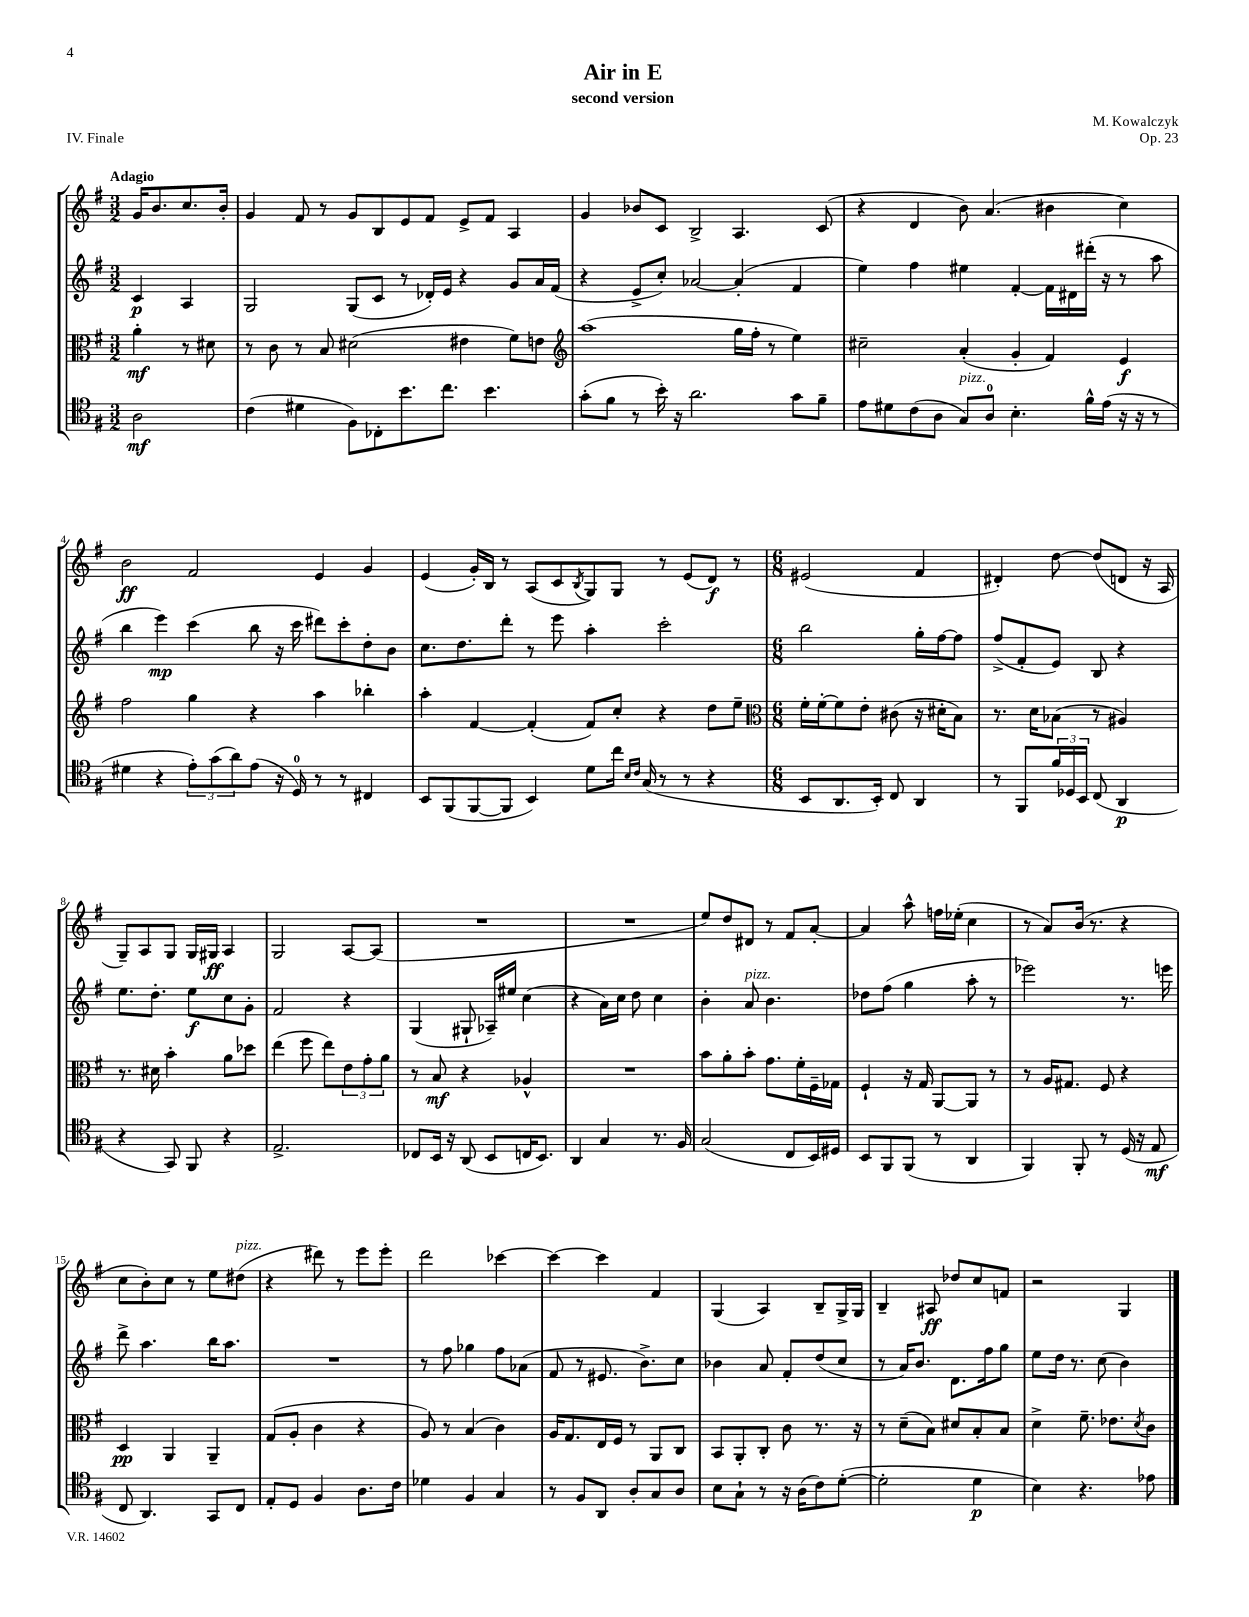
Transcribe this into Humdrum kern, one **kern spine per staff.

**kern	**dynam	**kern	**dynam	**kern	**dynam	**kern	**dynam
*part4	*part4	*part3	*part3	*part2	*part2	*part1	*part1
*staff4	*staff4	*staff3	*staff3	*staff2	*staff2	*staff1	*staff1
*clefC4	*	*clefC3	*	*clefG2	*	*clefG2	*
*k[f#]	*	*k[f#]	*	*k[f#]	*	*k[f#]	*
*M3/2	*	*M3/2	*	*M3/2	*	*M3/2	*
=	=	=	=	=	=	=	=
!	!	!	!	!	!	!LO:TX:a:B:t=Adagio	!
2A\	mf	4a'\	mf	4c/	p	16g/KL	.
.	.	.	.	.	.	8.b/	.
.	.	8r	.	4A/	.	8.cc/	.
.	.	8d#X\	.	.	.	.	.
.	.	.	.	.	.	16b'/Jk	.
=1	=1	=1	=1	=1	=1	=1	=1
(4c\	.	8r	.	2G/	.	4g/	.
.	.	8c\	.	.	.	.	.
4d#X\	.	8r	.	.	.	8f#/	.
.	.	8B/	.	.	.	8r	.
8F#\L)	.	(2d#X\	.	(8G/L	.	8g/L	.
8C-X'\	.	.	.	8c/J	.	8B/	.
8.b\	.	.	.	8r	.	8e/	.
.	.	.	.	16d-X'/LL)	.	8f#/J	.
8.cc\J	.	.	.	16e/JJ	.	.	.
.	.	4e#X\	.	4r	.	8e^/L	.
4.b\	.	.	.	.	.	8f#/J	.
.	.	8f#\L)	.	8g/L	.	4A/	.
.	.	8en\J	.	16a/L	.	.	.
.	.	.	.	(16f#/JJ	.	.	.
=2	=2	=2	=2	=2	=2	=2	=2
*	*	*clefG2	*	*	*	*	*
(8g'\L	.	(1aa	.	4r	.	4g/	.
8f#\J	.	.	.	.	.	.	.
8r	.	.	.	8e^/L	.	8b-X/L	.
16b'\)	.	.	.	8cc'/J)	.	8c/J	.
16r	.	.	.	.	.	.	.
2.a\	.	.	.	[2a-X/	.	2B^/	.
.	.	16gg\LL	.	(4a-'/]	.	4.A/	.
.	.	16ff#'\JJ	.	.	.	.	.
.	.	8r	.	.	.	.	.
8g\L	.	4ee\)	.	4f#/	.	.	.
8f#~\J	.	.	.	.	.	(8c/	.
=3	=3	=3	=3	=3	=3	=3	=3
8e\L	.	2cc#X~\	.	4ee\)	.	4r	.
8d#X\	.	.	.	.	.	.	.
(8c\	.	.	.	4ff#\	.	4d/	.
8A\J	.	.	.	.	.	.	.
!LO:TX:a:i:t=pizz.	!	!	!	!	!	!	!
8G/L)	.	(4a'/	.	4ee#X\	.	8b\)	.
8A/J	.	.	.	.	.	(4.a/	.
4.B'\	.	4g'/	.	[4f#'/	.	.	.
.	.	4f#/)	.	16f#\LL]	.	4b#X\	.
.	.	.	.	16d#X\	.	.	.
16f#^^\LL	.	.	.	(16ddd#X'\JJ	.	.	.
(16e\JJ	.	.	.	16r	.	.	.
16r	.	4e/	f	8r	.	4cc\)	.
16r	.	.	.	.	.	.	.
8r	.	.	.	8aa\	.	.	.
!!LO:LB:g=z
=4	=4	=4	=4	=4	=4	=4	=4
4d#X\	.	2ff#\	.	4bb\	.	2b\	ff
4r	.	.	.	4eee\)	mp	.	.
12e'\L)	.	4gg\	.	(4ccc\	.	2f#/	.
(12g\	.	.	.	.	.	.	.
12a\)	.	.	.	.	.	.	.
(8e\J	.	4r	.	8bb\	.	.	.
16r	.	.	.	16r	.	.	.
16D/)	.	.	.	16ccc\	.	.	.
8r	.	4aa\	.	8ddd#X\L)	.	4e/	.
8r	.	.	.	8ccc'\	.	.	.
4C#X/	.	4bb-X'\	.	8dd'\	.	4g/	.
.	.	.	.	8b\J	.	.	.
=5	=5	=5	=5	=5	=5	=5	=5
8BB/L	.	4aa'\	.	8.cc\L	.	(4e/	.
(8FF#/	.	.	.	.	.	.	.
.	.	.	.	8.dd\	.	.	.
[8FF#/	.	[4f#/	.	.	.	16g'/LL)	.
.	.	.	.	.	.	16B/JJ	.
8FF#/J]	.	.	.	8ddd'\J	.	8r	.
4BB/)	.	(4f#'/]	.	8r	.	(8A/L	.
.	.	.	.	8eee\	.	8c/	.
.	.	.	.	.	.	8qB/	.
8d\L	.	8f#/L)	.	4aa'\	.	8G/)	.
16cc\Jk	.	8cc'/J	.	.	.	8G/J	.
16qqB/LL	.	.	.	.	.	.	.
16qqc/JJ	.	.	.	.	.	.	.
(16G/	.	.	.	.	.	.	.
8r	.	4r	.	2ccc'\	.	8r	.
8r	.	.	.	.	.	(8e/L	.
4r	.	8dd\L	.	.	.	8d/J)	f
.	.	8ee~\J	.	.	.	8r	.
=6	=6	=6	=6	=6	=6	=6	=6
*	*	*clefC3	*	*	*	*	*
*M6/8	*	*M6/8	*	*M6/8	*	*M6/8	*
8BB/L	.	16f#'\LL	.	2bb\	.	(2e#X/	.
.	.	[16f#'\J	.	.	.	.	.
8.AA/	.	8f#\]	.	.	.	.	.
.	.	8e'\J	.	.	.	.	.
16BB'/Jk)	.	.	.	.	.	.	.
8C/	.	(8c#X\	.	.	.	.	.
4AA/	.	16r	.	16gg'\LL	.	4f#/	.
.	.	16d#X'\KL	.	[16ff#\J	.	.	.
.	.	8B\J)	.	8ff#\J]	.	.	.
=7	=7	=7	=7	=7	=7	=7	=7
8r	.	8.r	.	(8ff#^/L	.	4d#X'/)	.
8FF#/L	.	.	.	8f#'/	.	.	.
.	.	16d\KL	.	.	.	.	.
24f#/L	.	(8B-X\J	.	8e/J)	.	[8dd\	.
24D-X/	.	.	.	.	.	.	.
24BB/JJ	.	.	.	.	.	.	.
(8C/	.	8r	.	8B/	.	(8dd/L]	.
4AA/	p	4A#X/)	.	4r	.	8dn/J	.
.	.	.	.	.	.	16r	.
.	.	.	.	.	.	16A/	.
!!LO:LB:g=z
=8	=8	=8	=8	=8	=8	=8	=8
4r	.	8.r	.	8.ee\L	.	8G~/L)	.
.	.	.	.	.	.	8A/	.
.	.	16d#X\	.	8.dd'\J	.	.	.
8GG/)	.	4b'\	.	.	.	8G/J	.
8FF#/	.	.	.	8ee\L	f	16G/LL	.
.	.	.	.	.	.	16G#X/JJ	ff
4r	.	8a\L	.	8cc\	.	4A/	.
.	.	8dd-X\J	.	8g'\J	.	.	.
=9	=9	=9	=9	=9	=9	=9	=9
2.E^/	.	(4ee\	.	2f#/	.	2G/	.
.	.	8ff#\	.	.	.	.	.
.	.	8ee\L)	.	.	.	.	.
.	.	12e\	.	4r	.	[8A/L	.
.	.	12g'\	.	.	.	.	.
.	.	.	.	.	.	(8A/J]	.
.	.	12a\J	.	.	.	.	.
=10	=10	=10	=10	=10	=10	=10	=10
8C-X/L	.	8r	.	(4G/	.	2.r	.
16BB/Jk	.	8B/	mf	.	.	.	.
16r	.	.	.	.	.	.	.
(8AA/	.	4r	.	8G#X`/	.	.	.
8BB/L	.	.	.	16A-X~/LL)	.	.	.
.	.	.	.	16ee#X/JJ	.	.	.
16Cn/K	.	4A-X^^/	.	(4cc\	.	.	.
8.BB/J)	.	.	.	.	.	.	.
=11	=11	=11	=11	=11	=11	=11	=11
4AA/	.	2.r	.	4r	.	2.r	.
4G/	.	.	.	16a\LL)	.	.	.
.	.	.	.	16cc\JJ	.	.	.
.	.	.	.	8dd\	.	.	.
8.r	.	.	.	4cc\	.	.	.
16F#/	.	.	.	.	.	.	.
=12	=12	=12	=12	=12	=12	=12	=12
(2G/	.	8b\L	.	4b'\	.	8ee/L)	.
.	.	8a'\	.	.	.	8dd/	.
!	!	!	!	!LO:TX:a:i:t=pizz.	!	!	!
.	.	8b'\J	.	8a/	.	8d#X/J	.
.	.	8.g\L	.	4.b\	.	8r	.
8C/L	.	.	.	.	.	8f#/L	.
.	.	16f#'\L	.	.	.	.	.
16BB/L)	.	16F#~\	.	.	.	[8a'/J	.
16D#X/JJ	.	16G-X\JJ	.	.	.	.	.
=13	=13	=13	=13	=13	=13	=13	=13
8BB/L	.	4F#`/	.	8dd-X\L	.	4a/]	.
8FF#/	.	.	.	(8ff#\J	.	.	.
(8FF#/J	.	16r	.	4gg\	.	8aa^^\	.
.	.	16G/	.	.	.	.	.
8r	.	[8AA/L	.	.	.	16ffn\LL	.
.	.	.	.	.	.	(16ee-X'\JJ	.
4AA/	.	8AA/J]	.	8aa'\	.	4cc\	.
.	.	8r	.	8r	.	.	.
=14	=14	=14	=14	=14	=14	=14	=14
4FF#/)	.	8r	.	2eee-X\)	.	8r	.
.	.	16A/KL	.	.	.	8a/L)	.
.	.	8.G#X/J	.	.	.	.	.
8FF#'/	.	.	.	.	.	(16b/Jk	.
.	.	.	.	.	.	8.r	.
8r	.	8F#/	.	.	.	.	.
(16D/	.	4r	.	8.r	.	4r	.
16r	.	.	.	.	.	.	.
8E/	mf	.	.	.	.	.	.
.	.	.	.	16eeen\	.	.	.
!!LO:LB:g=z
=15	=15	=15	=15	=15	=15	=15	=15
8C/	.	4D/	pp	8ddd^\	.	8cc\L	.
4.AA/)	.	.	.	4.aa\	.	8b'\)	.
.	.	4AA/	.	.	.	8cc\J	.
.	.	.	.	.	.	8r	.
8GG/L	.	4AA~/	.	16bb\KL	.	8ee\L	.
.	.	.	.	8.aa\J	.	.	.
!	!	!	!	!	!	!LO:TX:a:i:t=pizz.	!
8C/J	.	.	.	.	.	(8dd#X\J	.
=16	=16	=16	=16	=16	=16	=16	=16
8E'/L	.	(8G/L	.	2.r	.	4r	.
8D/J	.	8A'/J	.	.	.	.	.
4F#/	.	4c\	.	.	.	8ddd#X\)	.
.	.	.	.	.	.	8r	.
8.A\L	.	4r	.	.	.	8eee\L	.
.	.	.	.	.	.	8eee'\J	.
16c\Jk	.	.	.	.	.	.	.
=17	=17	=17	=17	=17	=17	=17	=17
4d-X\	.	8A/)	.	8r	.	2ddd\	.
.	.	8r	.	8ff#\	.	.	.
4F#/	.	(4B/	.	4gg-X\	.	.	.
4G/	.	4c\)	.	8ff#\L	.	[4ccc-X\	.
.	.	.	.	(8a-X\J	.	.	.
=18	=18	=18	=18	=18	=18	=18	=18
8r	.	16A/KL	.	8f#/	.	4ccc-\_	.
.	.	8.G/	.	.	.	.	.
8F#/L	.	.	.	8r	.	.	.
8AA/J	.	16E/L	.	8.e#X/	.	4ccc-\]	.
.	.	16F#/JJ	.	.	.	.	.
8A'/L	.	8r	.	.	.	.	.
.	.	.	.	8.b^\L)	.	.	.
8G/	.	8AA/L	.	.	.	4f#/	.
8A/J	.	8C/J	.	8cc\J	.	.	.
=19	=19	=19	=19	=19	=19	=19	=19
8B\L	.	8BB/L	.	4b-X\	.	(4G/	.
8G`\J	.	8AA'/	.	.	.	.	.
8r	.	8C'/J	.	8a/	.	4A/)	.
16r	.	8c\	.	8f#'/L	.	.	.
(16A\KL	.	.	.	.	.	.	.
8c\)	.	8.r	.	(8dd/	.	8B~/L	.
([8d'\J	.	.	.	8cc/J	.	16G^/L	.
.	.	16r	.	.	.	16G/JJ	.
=20	=20	=20	=20	=20	=20	=20	=20
2d'\]	.	8r	.	8r	.	4B~/	.
.	.	(8d~\L	.	16a/KL)	.	.	.
.	.	.	.	8.b/J	.	.	.
.	.	8B\J)	.	.	.	8A#X/	ff
.	.	8d#X/L	.	8.d\L	.	8dd-X/L	.
4d\	p	8B'/	.	.	.	8cc/	.
.	.	.	.	16ff#\k	.	.	.
.	.	8B/J	.	8gg\J	.	8fn/J	.
=21	=21	=21	=21	=21	=21	=21	=21
4B\)	.	4d^\	.	8ee\L	.	2r	.
.	.	.	.	16dd\Jk	.	.	.
.	.	.	.	8.r	.	.	.
4.r	.	8.f#~\	.	.	.	.	.
.	.	.	.	(8cc\	.	.	.
.	.	8.e-X\L	.	.	.	.	.
.	.	.	.	4b\)	.	4G/	.
.	.	8qd/	.	.	.	.	.
8e-X\	.	8c\J	.	.	.	.	.
==	==	==	==	==	==	==	==
*-	*-	*-	*-	*-	*-	*-	*-
